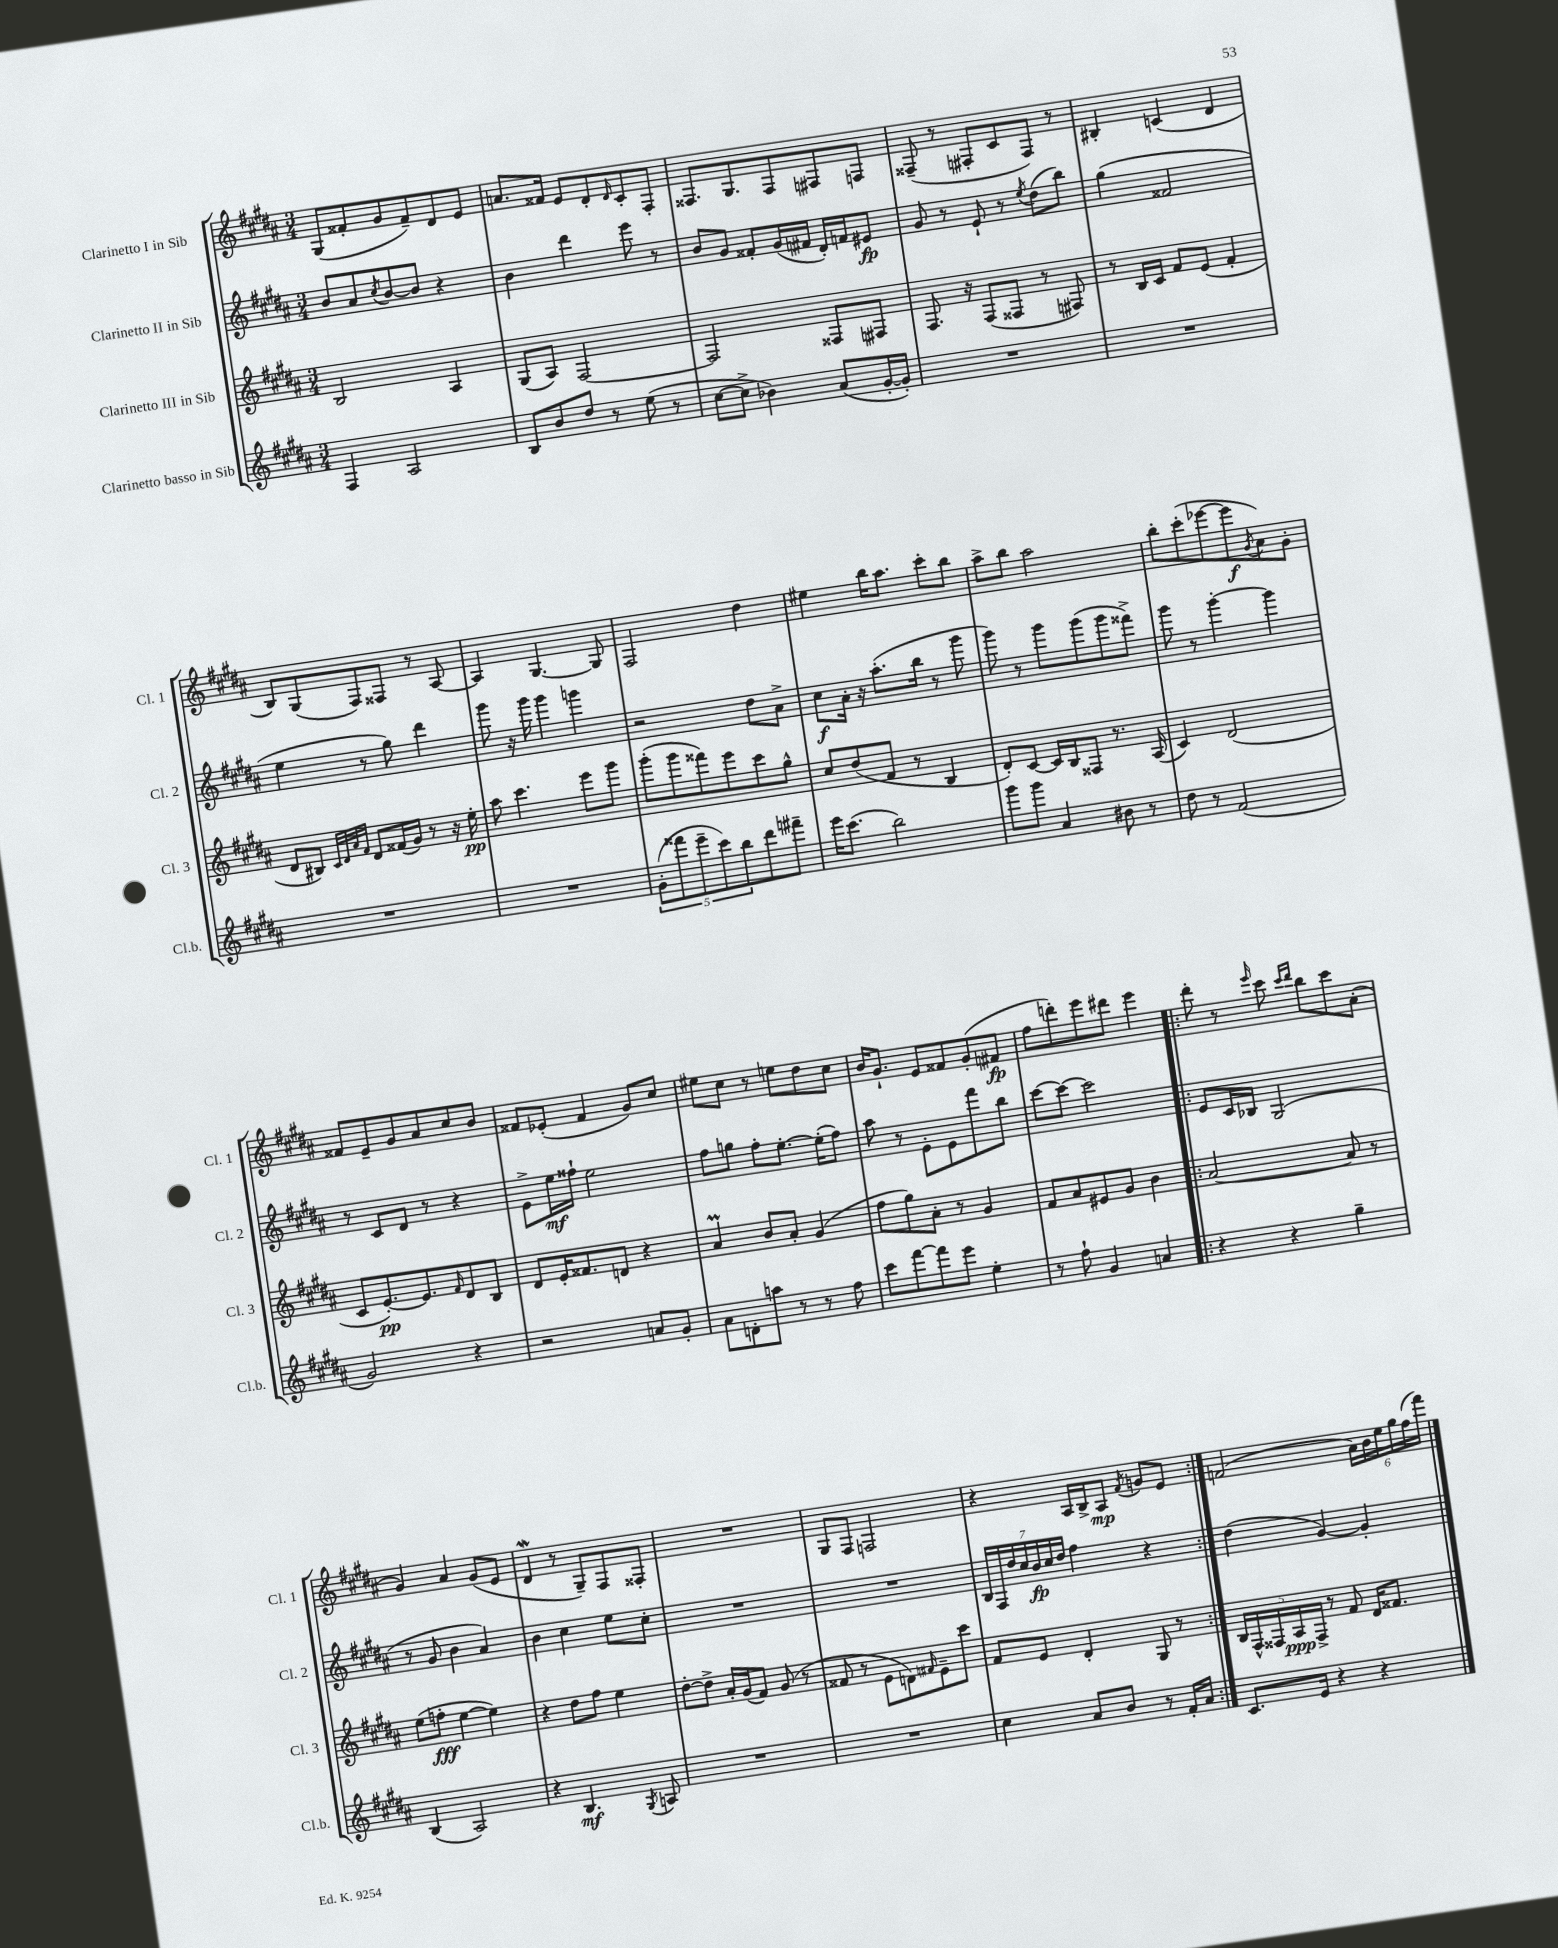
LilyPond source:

<<
\new StaffGroup <<
\new Staff = "s0" \with { instrumentName = "Clarinetto I in Sib" shortInstrumentName = "Cl. 1" } {
    \clef treble \key b \major \numericTimeSignature \time 3/4
    gis8( fisis'8-. gis'8 fisis'8--) dis'8 e'8 |
    a'8. fisis'16 e'8 dis'8-. \grace { dis'16 } cis'8-. fis8-. |
    fisis8. gis8. fisis8 fis8 f8 |
    fisis8--( r8 fis8-. cis'8 fis8) r8 |
    bis4-. c'4( dis'4 |
    b8) gis8( fis8) fisis8 r8 ais8~ |
    ais4 gis4.~ gis8 |
    fis2 dis''4 |
    eis''4 b''16 ais''8. cis'''8-. b''8 |
    ais''8-> b''8 ais''2 |
    b''8-. cis'''8-.( ees'''8~ ees'''8\f \acciaccatura { gis'8 } ais'8) gis'8-. |
    fisis'8 e'8-- gis'8 ais'8 cis''8 b'8 |
    fisis'8 ees'8-.( fisis'4 gis'8) cis''8 |
    eis''8 cis''8 r8 e''8 dis''8 cis''8 |
    b'16 gis'8.-! e'8 fisis'8 gis'8-.( fis'8\fp |
    fis''8 d'''8-.) e'''8 dis'''8 e'''4 |
    \repeat volta 2 { dis'''8-. r8 \grace { e'''16 } cis'''8 \grace { cis'''16 dis'''16 } b''8 cis'''8 ais'8-.( |
    gis'4) ais'4 gis'8( e'8 |
    dis'4\mordent r8 gis8--) fis8 fisis8-. |
    R2. |
    gis8 fis8 f2 |
    r4 ais16 b16-> ais8\mp \acciaccatura { fis'8 } g'8 e'8 | }
    f'2( \tuplet 6/4 { ais'16) b'16 e''16 gis''16 fis''16( fis'''16) } \bar "|." |
}
\new Staff = "s1" \with { instrumentName = "Clarinetto II in Sib" shortInstrumentName = "Cl. 2" } {
    \clef treble \key b \major \numericTimeSignature \time 3/4
    b'8 ais'8 \acciaccatura { cis''8 } b'8~ b'8 r4 |
    b'4 dis'''4 e'''8 r8 |
    b'8 gis'8 fisis'8-. gis'16( fis'16 dis'16-.) f'16 eis'8\fp |
    gis'8 r8 e'8-! r8 \acciaccatura { e''8 } dis''8( b''8) |
    gis''4( fisis'2 |
    e''4 r8 gis''8) dis'''4 |
    gis'''8 r16 gis'''16 gis'''4 g'''4 |
    r2 dis''8 ais'8-> |
    cis''8\f ais'16-. r16 ais''8.-.( b''16 r8 gis'''8 |
    gis'''8) r8 gis'''8 gis'''8( gis'''8 fisis'''8->) |
    gis'''8 r8 gis'''4~-. gis'''4 |
    r8 cis'8 dis'8 r8 r4 |
    e'8-> e''16\mf fisis''16-! e''2 |
    fis''8 g''8 fis''8-. e''8.~-. e''16-.( fis''8) |
    ais''8 r8 e'8-. e'8 fis'''8 b''8 |
    cis'''8~ cis'''8~ cis'''2 |
    \repeat volta 2 { e'8 cis'16 bes16 gis2( |
    r8 gis'8 b'4 ais'4) |
    b'4 cis''4 e''8 cis''8-. |
    R2. |
    R2. |
    \tuplet 7/4 { b16 fis16 dis''16 cis''16 b'16\fp cis''16 dis''16 } fis''4 r4 | }
    dis''4( gis'4~) gis'4-. \bar "|." |
}
\new Staff = "s2" \with { instrumentName = "Clarinetto III in Sib" shortInstrumentName = "Cl. 3" } {
    \clef treble \key b \major \numericTimeSignature \time 3/4
    b2 ais4 |
    gis8( ais8) fis2~ |
    fis2 fisis8 fis8 |
    fis8. r16 fis8( fisis8 r8 fis8) |
    r8 b16 cis'16 fis'8 e'8( fis'4-. |
    dis'8 bis8) \grace { cis'32 dis'32 ais'32 fis'32 } dis'8 fisis'16( gis'16) r8 r16 e''16-.\pp |
    ais''8 cis'''4. e'''8 gis'''8 |
    gis'''8-.( gis'''8 fisis'''8) e'''8 cis'''8 gis''8-^ |
    cis''8 dis''8( fis'8 r8 b4 |
    dis'8-.) cis'8~ cis'16 b16 fisis8 r8. ais16( |
    cis'4) dis'2( |
    cis'8 e'8.~-.\pp) e'8. \grace { fis'16 } dis'8 b8 |
    dis'8 e'16-. fisis'8. d'8 r4 |
    ais'4\prall b'8 ais'8-. gis'4( |
    fis''8 gis''8) ais'8-. r8 gis'4 |
    fis'8 ais'8 eis'8 gis'8 b'4 |
    \repeat volta 2 { ais'2~ ais'8 r8 |
    e''8( f''8-.\fff e''4~ e''4) |
    r4 dis''8 fis''8 e''4 |
    dis''8~-. dis''8-> ais'16-. gis'16( fis'8) gis'8( r8 |
    fisis'8 r8 e'8 d'8) \grace { fis'16 } e'8-- cis'''8 |
    fis'8 e'8 dis'4-. gis8 r8 | }
    \tuplet 5/4 { b16 fis16-^ fisis16 ais16\ppp fisis16-> } r8 fis'8 dis'16 fisis'8. \bar "|." |
}
\new Staff = "s3" \with { instrumentName = "Clarinetto basso in Sib" shortInstrumentName = "Cl.b." } {
    \clef treble \key b \major \numericTimeSignature \time 3/4
    fis4 ais2 |
    b8 b'8 dis''8 r8 e''8( r8 |
    cis''8~ cis''8-> bes'4) ais'8( gis'16~-. gis'16-.) |
    R2. |
    R2. |
    R2. |
    R2. |
    \tuplet 5/4 { gis'8-.( fisis'''8 e'''8-- cis'''8) b''8 } dis'''8 fis'''8-- |
    e'''16 cis'''8.( b''2) |
    gis'''8 gis'''8 ais'4 bis'8 r8 |
    dis''8 r8 fis'2( |
    gis'2) r4 |
    r2 a'8 gis'8-. |
    ais'8 d'8-. a''8 r8 r8 fis''8 |
    cis'''8 fis'''8~ fis'''8 e'''8 e''4-. |
    r8 fis''8-! gis'4 a'4 |
    \repeat volta 2 { r4 r4 gis''4-- |
    b4( ais2) |
    r4 b4.\mf \acciaccatura { gis8 } a8 |
    R2. |
    R2. |
    cis''4 ais'8 b'8 r8 fis'16-. ais'16 | }
    cis'8. e'16 r4 r4 \bar "|." |
}
>>
>>
\layout { \context { \Score \remove "Bar_number_engraver" } }
